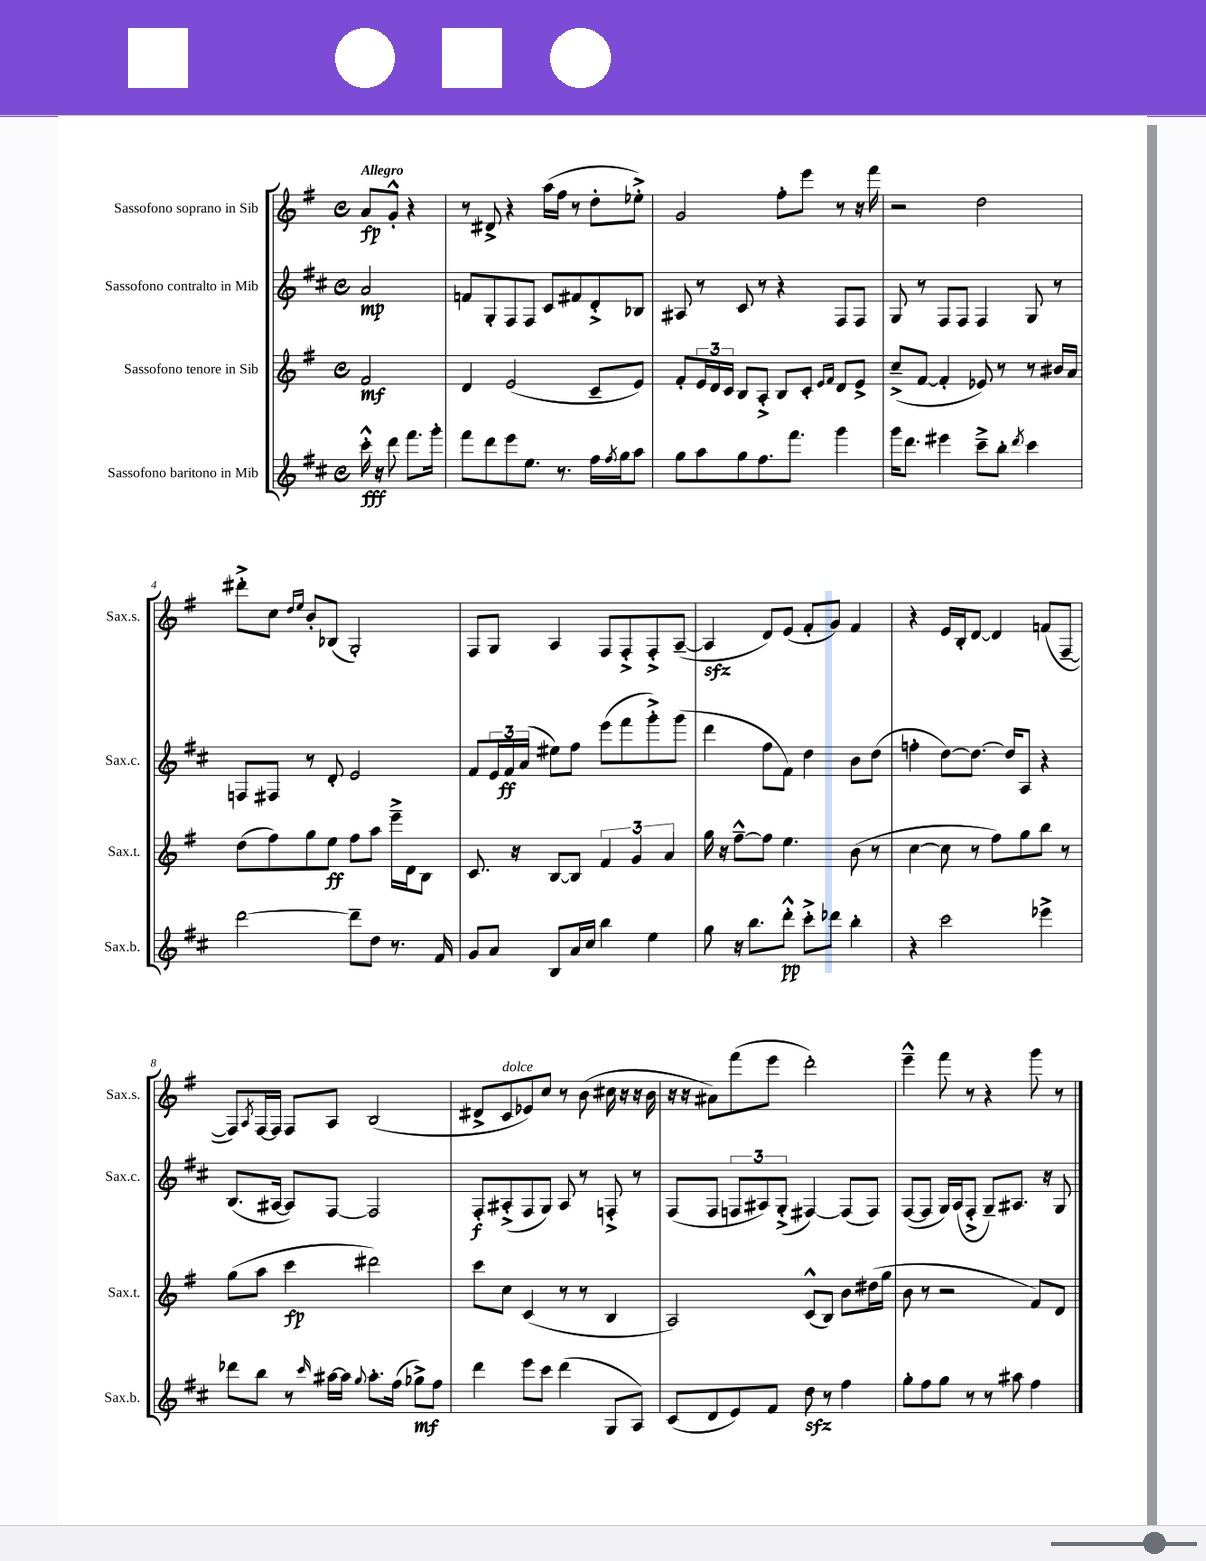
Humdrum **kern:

**kern	**dynam	**kern	**dynam	**kern	**dynam	**kern	**dynam
*part4	*part4	*part3	*part3	*part2	*part2	*part1	*part1
*staff4	*staff4	*staff3	*staff3	*staff2	*staff2	*staff1	*staff1
*I"Sassofono baritono in Mib	*	*I"Sassofono tenore in Sib	*	*I"Sassofono contralto in Mib	*	*I"Sassofono soprano in Sib	*
*I'Sax.b.	*	*I'Sax.t.	*	*I'Sax.c.	*	*I'Sax.s.	*
*clefG2	*	*clefG2	*	*clefG2	*	*clefG2	*
*k[f#c#]	*	*k[f#]	*	*k[f#c#]	*	*k[f#]	*
*M4/4	*	*M4/4	*	*M4/4	*	*M4/4	*
*met(c)	*	*met(c)	*	*met(c)	*	*met(c)	*
=	=	=	=	=	=	=	=
!	!	!	!	!	!	!LO:TX:a:B:t=Allegro	!
16ccc#'^^\	fff	2f#/	mf	2a/	mp	8a/L	fp
16r	.	.	.	.	.	.	.
8ddd\	.	.	.	.	.	8g'^^/J	.
8.fff#\L	.	.	.	.	.	4r	.
16ggg'\Jk	.	.	.	.	.	.	.
=1	=1	=1	=1	=1	=1	=1	=1
8fff#\L	.	4d/	.	8fn/L	.	8r	.
8ddd\	.	.	.	8G'/	.	8d#X^/	.
8eee\	.	(2e/	.	8F#/	.	4r	.
8.ee\J	.	.	.	8F#/J	.	.	.
.	.	.	.	8c#/L	.	(16aa\LL	.
8.r	.	.	.	.	.	16ff#\JJ	.
.	.	.	.	8f#X/	.	8r	.
16ff#\LL	.	8c~/L	.	8d'^/	.	8dd'\L	.
8qff#/	.	.	.	.	.	.	.
16gg\J	.	.	.	.	.	.	.
8aa\J	.	8e/J)	.	8B-X/J	.	8ee-X'^\J)	.
=2	=2	=2	=2	=2	=2	=2	=2
8gg\L	.	8f#'/L	.	8A#X/	.	2g/	.
8aa\	.	24e/L	.	8r	.	.	.
.	.	24d/	.	.	.	.	.
.	.	24c/JJ	.	.	.	.	.
8gg\	.	8B/L	.	8c#/	.	.	.
8.ff#\	.	8A'^/J	.	8r	.	.	.
.	.	8B/L	.	4r	.	8ff#'\L	.
8.fff#\J	.	.	.	.	.	.	.
.	.	8c'/J	.	.	.	8eee\J	.
.	.	16qqe/LL	.	.	.	.	.
.	.	16qqf#/JJ	.	.	.	.	.
4ggg\	.	8d/L	.	8F#/L	.	8r	.
.	.	8e^/J	.	8F#/J	.	16r	.
.	.	.	.	.	.	16fff#\	.
=3	=3	=3	=3	=3	=3	=3	=3
16ggg\KL	.	(8cc~^/L	.	8G/	.	2r	.
8.ddd\J	.	.	.	.	.	.	.
.	.	[8f#/J	.	8r	.	.	.
4eee#X\	.	4f#'/]	.	8F#/L	.	.	.
.	.	.	.	8F#/J	.	.	.
8ccc#~^\L	.	8e-X/)	.	4F#/	.	2dd\	.
8bb'\J	.	8r	.	.	.	.	.
8qddd/	.	.	.	.	.	.	.
4ccc#\	.	8r	.	8G/	.	.	.
.	.	16b#X/LL	.	8r	.	.	.
.	.	16a/JJ	.	.	.	.	.
!!LO:LB:g=z
=4	=4	=4	=4	=4	=4	=4	=4
[2ddd\	.	(8dd\L	.	8Fn/L	.	8ddd#X'^\L	.
.	.	8ff#\)	.	8F#X/J	.	8cc\J	.
.	.	.	.	.	.	16qqdd/LL	.
.	.	.	.	.	.	16qqee/JJ	.
.	.	8gg\	.	8r	.	8b'/L	.
.	.	8ee\J	ff	8d'/	.	(8B-X/J	.
8ddd~\L]	.	8ff#\L	.	2e/	.	2G'/)	.
8dd\J	.	8aa\J	.	.	.	.	.
8.r	.	16eee~^\LL	.	.	.	.	.
.	.	16d\J	.	.	.	.	.
.	.	8B\J	.	.	.	.	.
16f#/	.	.	.	.	.	.	.
=5	=5	=5	=5	=5	=5	=5	=5
8g/L	.	8.c/	.	8f#/L	.	8F#/L	.
8a/J	.	.	.	24e/L	.	8G/J	.
.	.	.	.	24f#/	ff	.	.
.	.	16r	.	.	.	.	.
.	.	.	.	(24a/JJ	.	.	.
8B/L	.	[8B/L	.	8ee#X\L)	.	4A/	.
16a/L	.	8B/J]	.	8ff#\J	.	.	.
16cc#/JJ	.	.	.	.	.	.	.
4bb\	.	6f#/	.	(8eee\L	.	8F#/L	.
.	.	.	.	8fff#\	.	8F#'^/	.
.	.	6g/	.	.	.	.	.
4ee\	.	.	.	8ggg'^\)	.	8F#'^/	.
.	.	6a/	.	.	.	.	.
.	.	.	.	(8ggg\J	.	([8A~/J	.
=6	=6	=6	=6	=6	=6	=6	=6
8gg\	.	16gg\	.	4ddd\	.	4Azz/]	.
.	.	16r	.	.	.	.	.
16r	.	[8ff#~^^\L	.	.	.	.	.
8.bb\L	.	.	.	.	.	.	.
.	.	8ff#\J]	.	8ff#\L	.	8d/L)	.
8ddd'^^\J	pp	4.ee\	.	8f#\J)	.	(8e/J	.
8ccc#'^\L	.	.	.	4dd\	.	8f#'/L	.
8ddd-X\J	.	.	.	.	.	8g/J)	.
4bb'\	.	(8b\	.	8b\L	.	4f#/	.
.	.	8r	.	(8dd\J	.	.	.
=7	=7	=7	=7	=7	=7	=7	=7
4r	.	[4cc\	.	4ffn'\	.	4r	.
2ccc#\	.	8cc\]	.	[8dd\L)	.	16e/LL	.
.	.	.	.	.	.	16B'/J	.
.	.	8r	.	8.dd\J_	.	[8d/J	.
.	.	8ff#\L)	.	.	.	4d/]	.
.	.	.	.	16dd/KL]	.	.	.
.	.	8gg\	.	8A/J	.	.	.
4eee-X^\	.	8bb\J	.	4r	.	(8fn/L	.
.	.	8r	.	.	.	[8F#~/J	.
!!LO:LB:g=z
=8	=8	=8	=8	=8	=8	=8	=8
8ddd-X\L	.	(8gg\L	.	(8.B/L	.	8F#/L])	.
.	.	.	.	.	.	8qA/	.
8bb\J	.	8aa\J	.	.	.	[16F#/L	.
.	.	.	.	[16A#X/Jk	.	16F#/JJ]	.
8r	.	4ccc\	fp	8A#/L])	.	8F#/L	.
16qqccc#/	.	.	.	.	.	.	.
[16aa#X\LL	.	.	.	[8F#/J	.	8A/J	.
16aa#\JJ]	.	.	.	.	.	.	.
8qqgg/	.	.	.	.	.	.	.
8.aa#'\L	.	2ddd#X\)	.	2F#/]	.	(2B/	.
(16ff#\Jk	.	.	.	.	.	.	.
8gg-X^\L)	mf	.	.	.	.	.	.
8ff#\J	.	.	.	.	.	.	.
=9	=9	=9	=9	=9	=9	=9	=9
4ddd\	.	8ccc\L	.	8F#'/L	f	8d#X^/L	.
!	!	!	!	!	!	!LO:TX:a:i:t=dolce	!
.	.	8cc\J	.	(8A#X'^/	.	8c/	.
8eee\L	.	(4c/	.	8F#/	.	8e-X/)	.
8ccc#\J	.	.	.	8G/J)	.	8cc/J	.
(4ddd\	.	8r	.	8A#/	.	8r	.
.	.	8r	.	8r	.	(8b\	.
8G/L	.	4B/	.	8Fn'^/	.	16cc#X\	.
.	.	.	.	.	.	16r	.
8A/J)	.	.	.	8r	.	16r	.
.	.	.	.	.	.	16b\	.
=10	=10	=10	=10	=10	=10	=10	=10
(8c#/L	.	2A/)	.	(8F#/L	.	16r	.
.	.	.	.	.	.	16r	.
8d/	.	.	.	8F#/J	.	8a#X\L)	.
8e/)	.	.	.	12Fn/L	.	(8fff#\	.
.	.	.	.	12A#X/)	.	.	.
8f#/J	.	.	.	.	.	8eee\J	.
.	.	.	.	(12G'^/J	.	.	.
8ddzz\	.	(8c^^/L	.	[4F#X/)	.	2ddd'\)	.
8r	.	8B/J)	.	.	.	.	.
4ff#\	.	8b\L	.	(8F#/L]	.	.	.
.	.	(16dd#X\L	.	8F#/J)	.	.	.
.	.	16gg\JJ	.	.	.	.	.
=11	=11	=11	=11	=11	=11	=11	=11
8gg'\L	.	8b\	.	([8F#/L	.	4eee~^^\	.
8ff#\	.	8r	.	8F#/J]	.	.	.
8gg\J	.	2r	.	16G/LL)	.	8fff#\	.
.	.	.	.	(16A/J	.	.	.
8r	.	.	.	8F#'^/J	.	8r	.
8r	.	.	.	8G~/L)	.	4r	.
8aa#X\	.	.	.	8.A#X/J	.	.	.
4ff#\	.	8f#/L)	.	.	.	8ggg\	.
.	.	.	.	16r	.	.	.
.	.	8d/J	.	8G/	.	8r	.
==	==	==	==	==	==	==	==
*-	*-	*-	*-	*-	*-	*-	*-
